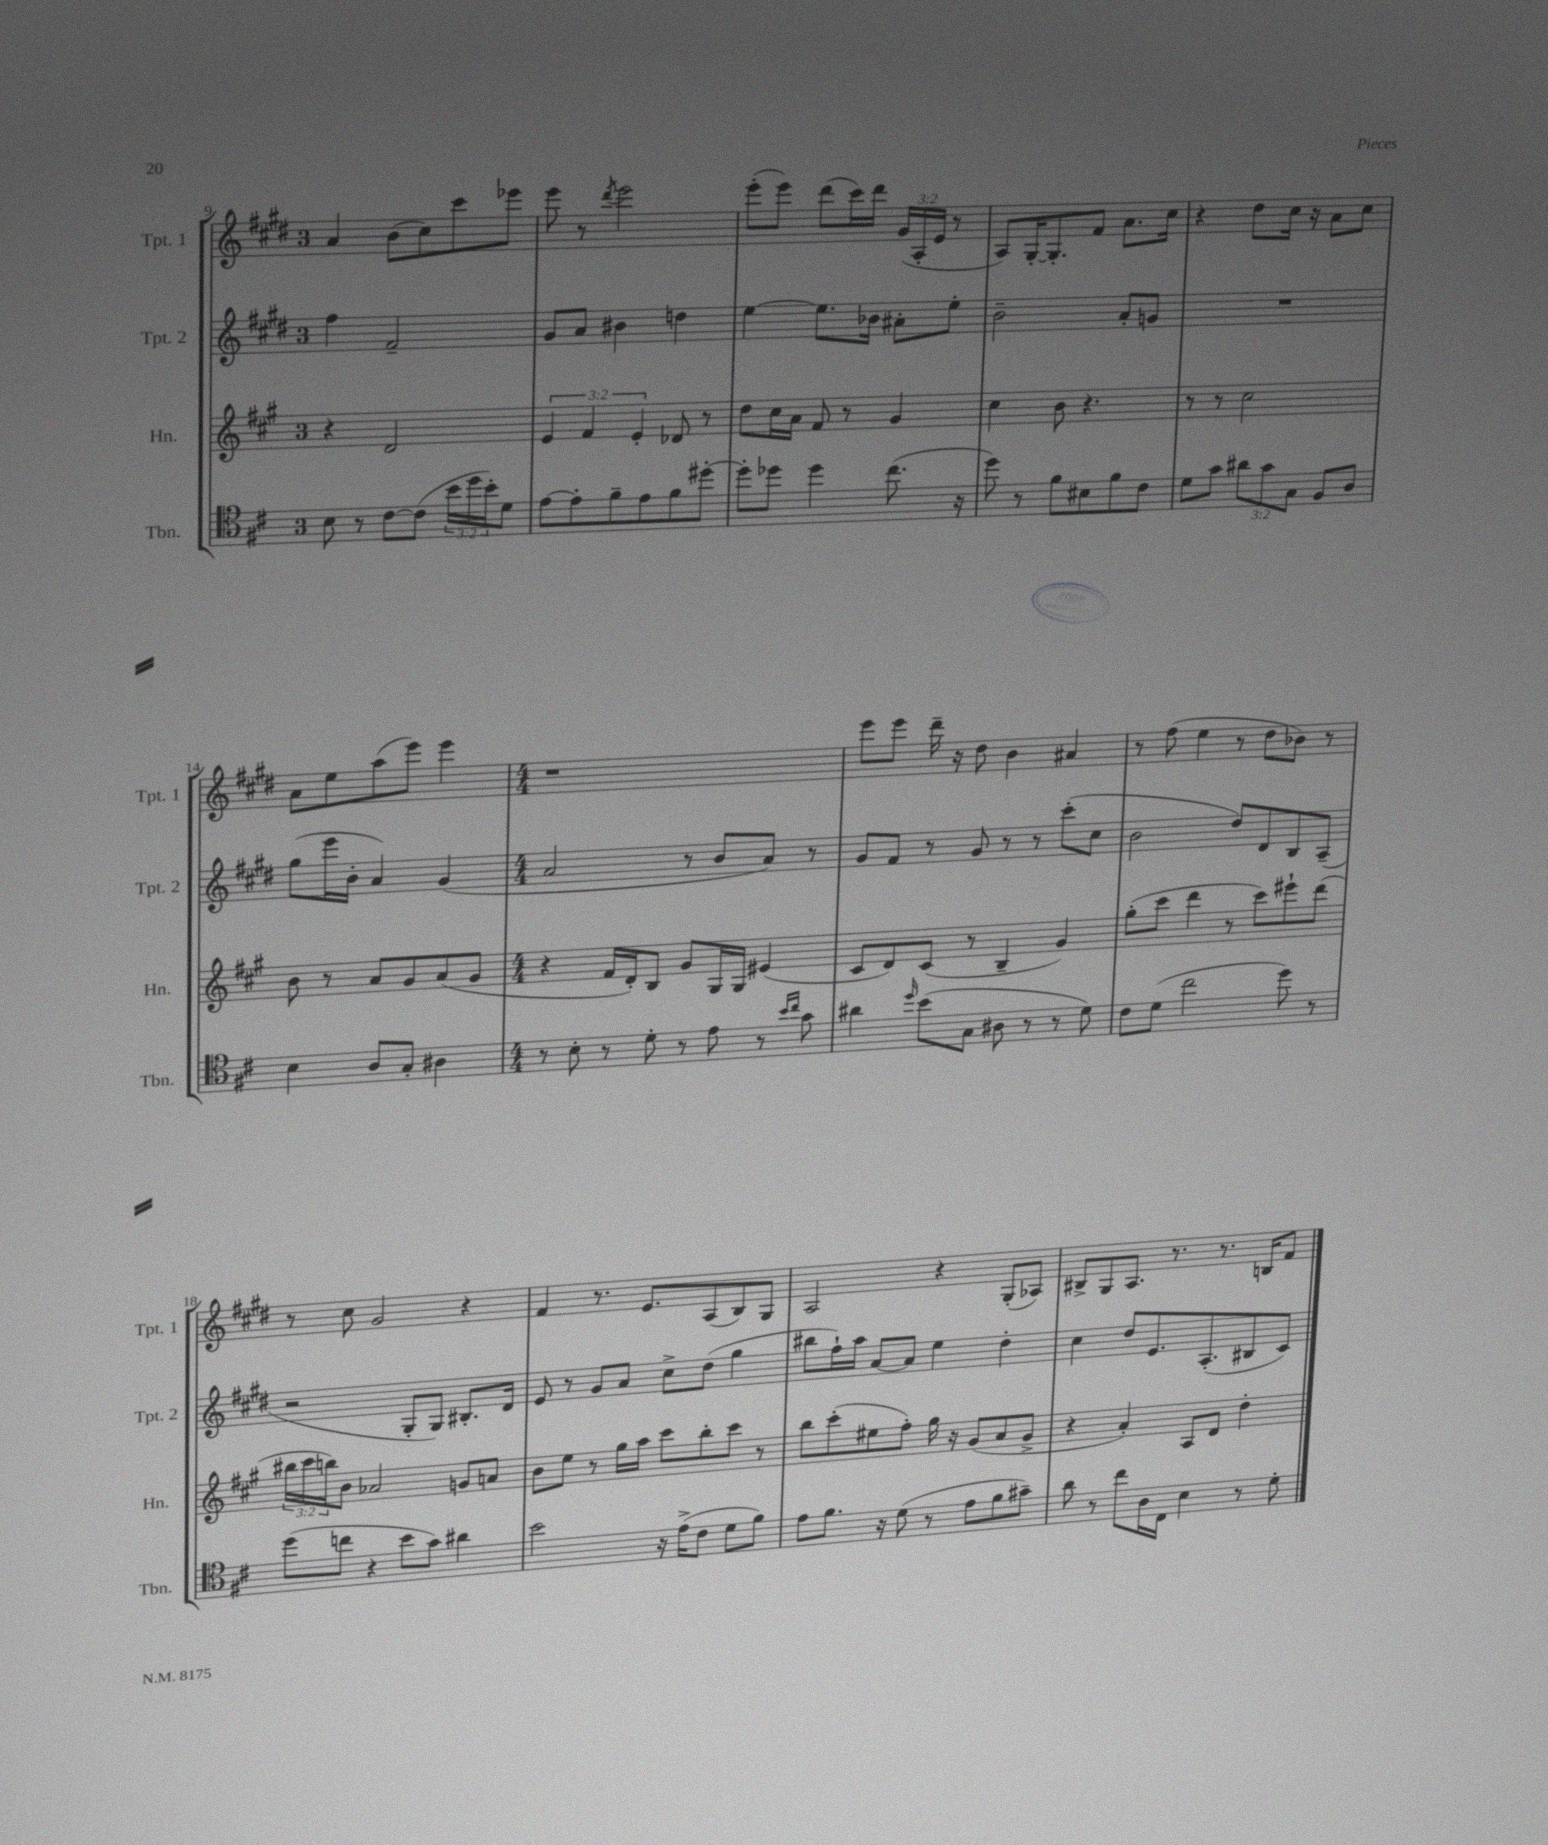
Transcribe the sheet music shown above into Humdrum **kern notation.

**kern	**kern	**kern	**kern
*staff4	*staff3	*staff2	*staff1
*clefC4	*clefG2	*clefG2	*clefG2
*k[f#c#]	*k[f#c#g#]	*k[f#c#g#d#]	*k[f#c#g#d#]
*M3/4	*M3/4	*M3/4	*M3/4
8B	4r	4ff#	4a
8r	.	.	.
[8c#	2d	2f#~	(8b
(8c#]	.	.	8cc#)
24b	.	.	8ccc#
24dd	.	.	.
24b')	.	.	.
8d	.	.	8eee-
=	=	=	=
[8e	6e	8g#	8eee
8e']	.	8a	8r
.	6f#	.	.
.	.	.	8qddd#
8f#~	.	4b#	2eee
.	6e'	.	.
8e	.	.	.
8f#	8d-	4dd	.
[8dd#'	8r	.	.
=	=	=	=
8dd#']	8dd	[4ee	(8eee'
8dd-	16cc#	.	8eee)
.	16a	.	.
4dd-	8f#	8.ee]	(8ddd#
.	8r	.	16ccc#)
.	.	16b-	16ddd#
(8.cc#	4g#	8a#'	(24g#
.	.	.	24A'
.	.	.	24e
.	.	8ee'	8r
16r	.	.	.
=	=	=	=
8dd)	4cc#	2b~	8A)
8r	.	.	[16G#'
.	.	.	8.G#']
8f#	8b	.	.
8B#	4.r	.	8f#
8f#	.	8a'	8.a
8c#	.	8g	.
.	.	.	16cc#
=	=	=	=
8d	8r	2.r	4r
8g	8r	.	.
12a#	2cc#	.	8dd#
12g	.	.	.
.	.	.	16cc#
12G	.	.	.
.	.	.	16r
8F#	.	.	8a
8A	.	.	8cc#
=	=	=	=
4B	8b	(8gg#	8a
.	8r	16eee	8ee
.	.	16b'	.
8A	8a	4a)	(8aa
8G'	8g#	.	8eee)
4A#	(8a	(4g#	4eee
.	8g#	.	.
=	=	=	=
*M4/4	*M4/4	*M4/4	*M4/4
8r	4r	2a	1r
8B'	.	.	.
8r	16f#	.	.
.	16d')	.	.
8d'	8B	.	.
8r	8g#	8r	.
8e	16G#	8b	.
.	16G#	.	.
8r	(4e#	8a)	.
16qqb	.	.	.
16qqcc#	.	.	.
8g	.	8r	.
=	=	=	=
4a#	8c#	8g#	8eee
.	8d)	8f#	8eee
16qqdd	.	.	.
(8b	(8c#	8r	16ddd#~
.	.	.	16r
8G	8r	8g#	8dd#
8A#	4B~	8r	4b
8r	.	8r	.
8r	4g#)	(8ccc#'	4a#
8d)	.	8cc#	.
=	=	=	=
8c#	(8gg#'	2b	8r
(8d	8ccc#	.	(8ff#
2cc#	4ddd	.	4ee
.	8r	8dd#)	8r
.	8ccc#)	8d#	8dd#
8dd)	8eee#`	8B	8b-)
8r	(8ddd	(8A~	8r
=	=	=	=
(8dd	24bb#	2r	8r
.	24ccc#	.	.
.	24bb)	.	.
8cc	8b	.	8cc#
4r	2a-	.	2g#
8b	.	8G#'	.
8g)	.	8G#)	.
4a#	8g	8.B#'	4r
.	8a	.	.
.	.	16d#	.
=	=	=	=
2b	8b	8e	4f#
.	8ee	8r	.
.	8r	8g#	8.r
.	16gg#	8a	.
.	16aa	.	8.e
16r	8ccc#	8cc#^	.
(16e^	.	.	.
8c#	8bb'	(8dd#	(8A
8d	8ccc#	4gg#	8B)
8f#)	8r	.	8G#
=	=	=	=
8e	8bb	8bb#	2A
8.f#	(8ccc#'	16ff#`)	.
.	.	16aa	.
.	8ee#	[8a	.
16r	.	.	.
(8d	8ff#')	8a]	.
8r	16gg#	4ee	4r
.	16r	.	.
8e	(8g#	.	.
8f#	8a	4dd#'	(8G#'
8g#~)	8g#^	.	8A-)
=	=	=	=
8a	4r	4cc#	8B#^
8r	.	.	8G#
8cc#	4a')	8dd#	8.A
16A	.	8.e	.
16C#	.	.	8.r
4B	8A	.	.
.	.	(8.A'	.
.	8d	.	8.r
8r	4dd'	8B#	.
.	.	.	16B
8d'	.	8c#)	8f#
==	==	==	==
*-	*-	*-	*-
